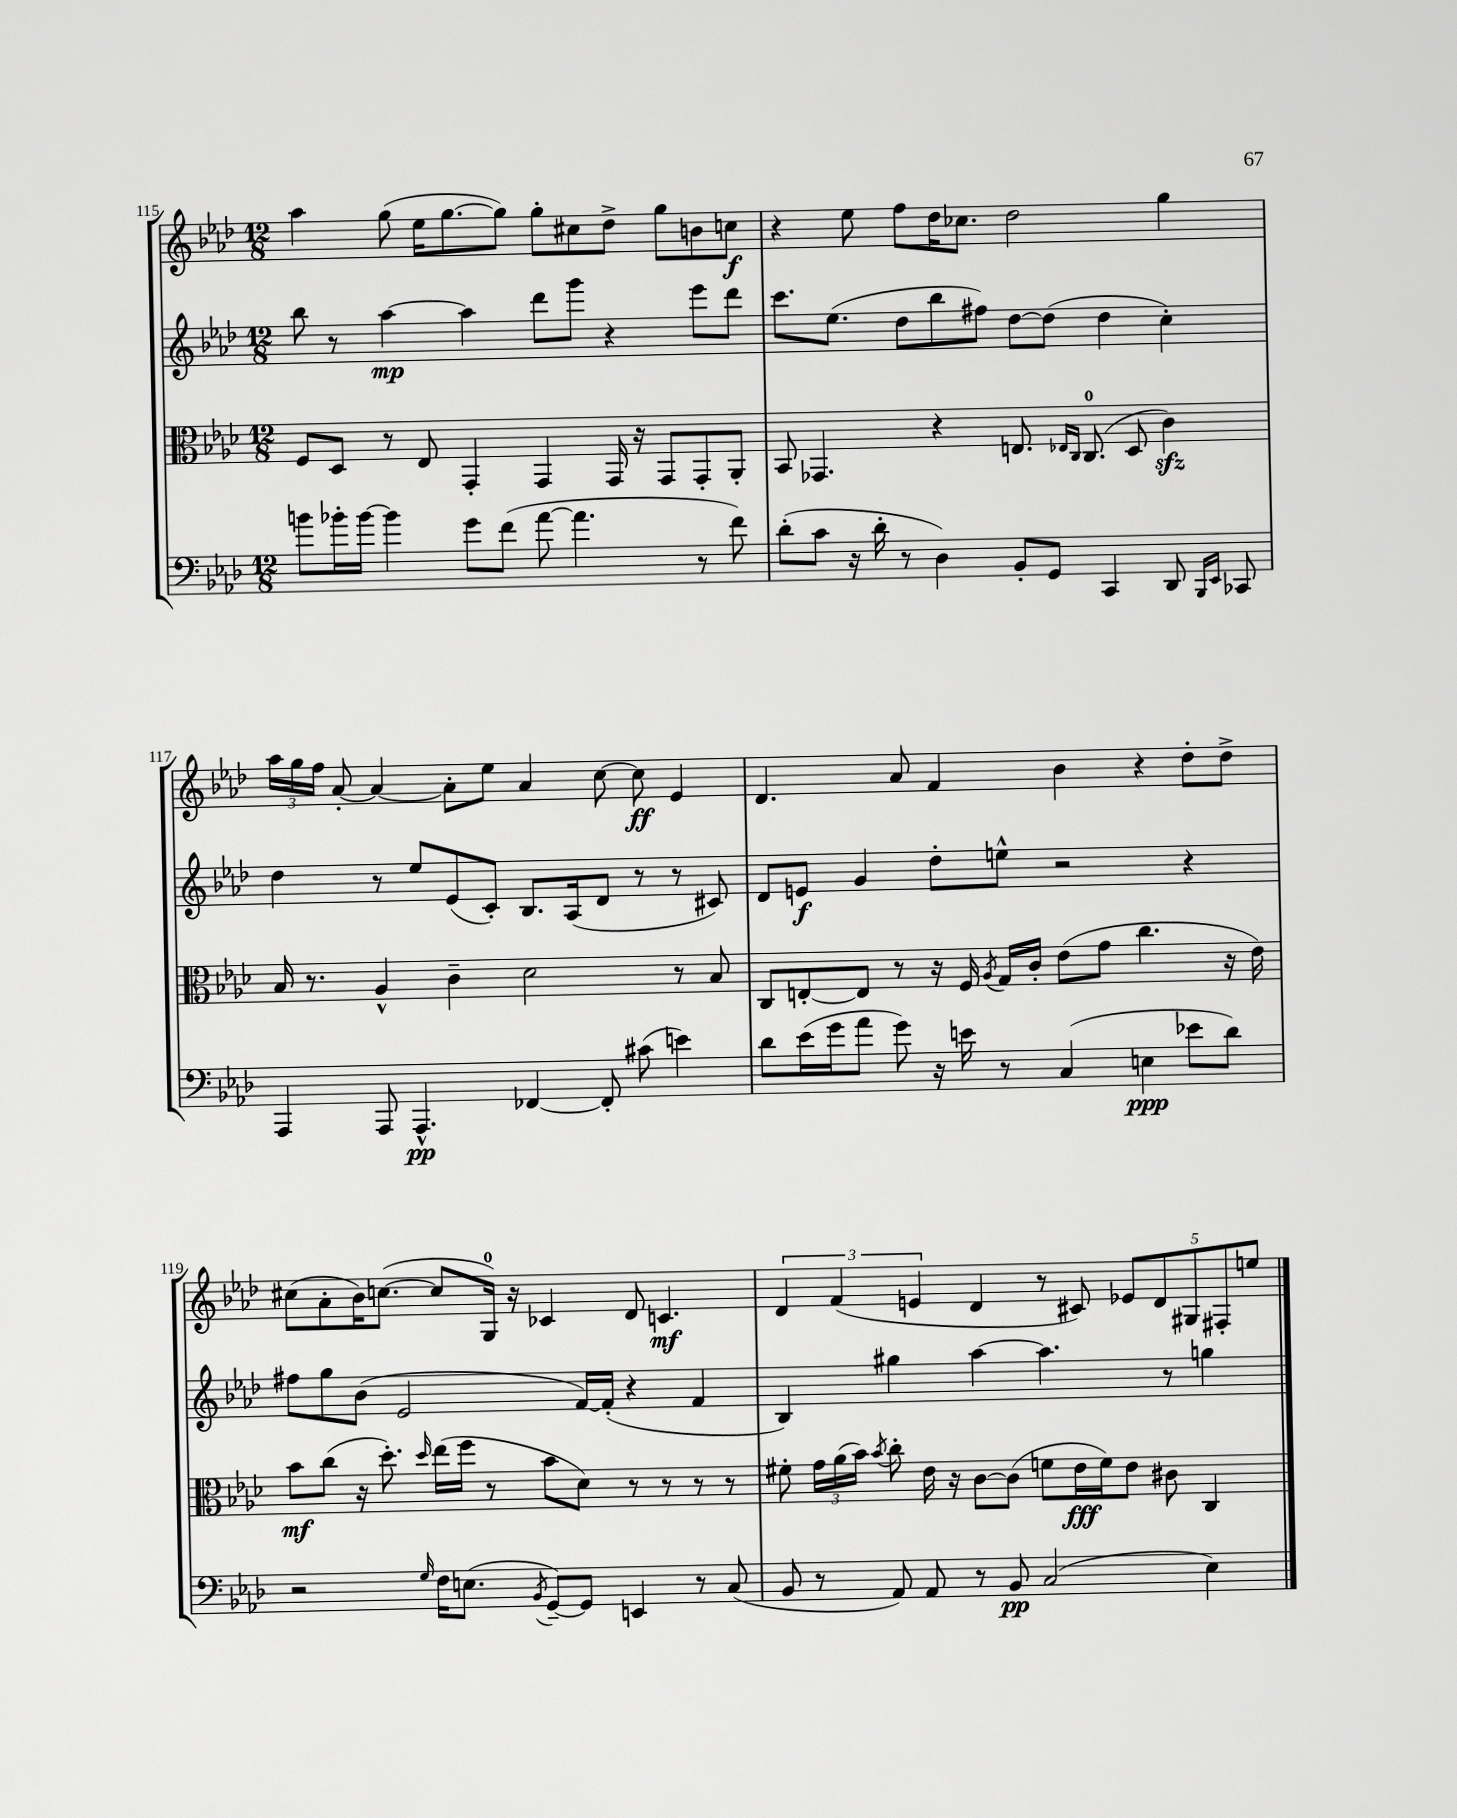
<<
\new StaffGroup <<
\new Staff = "s0" {
    \clef treble \key aes \major \numericTimeSignature \time 12/8
    \autoBeamOff aes''4 g''8( ees''16[ g''8.~ g''8]) g''8[-. cis''8 des''8]-> g''8[ b'8 c''8]\f |
    r4 ees''8 f''8[ des''16 ces''8.] des''2 g''4 |
    \tuplet 3/2 { aes''16[ g''16 f''16] } aes'8~-. aes'4~ aes'8[-. ees''8] aes'4 c''8~ c''8\ff ees'4 |
    des'4. aes'8 f'4 bes'4 r4 des''8[-. des''8]-> |
    cis''8[( aes'8-. bes'16) c''8.]~( c''8[ g16]-0) r16 ces'4 des'8 c'4.\mf |
    \tuplet 3/2 { des'4 f'4( e'4 } des'4 r8 cis'8) \tuplet 5/4 { ees'8[ des'8 gis8 fis8-. e''8] } \bar "|." |
}
\new Staff = "s1" {
    \clef treble \key aes \major \numericTimeSignature \time 12/8
    \autoBeamOff bes''8 r8 aes''4~\mp aes''4 des'''8[ g'''8] r4 ees'''8[ des'''8] |
    c'''8.[ ees''8.]( des''8[ bes''8 fis''8]) des''8[~ des''8]( des''4 c''4-.) |
    des''4 r8 ees''8[ ees'8( c'8]-.) bes8.[ aes16( des'8] r8 r8 cis'8) |
    des'8[ e'8]\f g'4 des''8[-. e''8]-^ r2 r4 |
    fis''8[ g''8 bes'8]( ees'2 f'16[~) f'16]-.( r4 f'4 |
    bes4) gis''4 aes''4~ aes''4. r8 g''4 \bar "|." |
}
\new Staff = "s2" {
    \clef alto \key aes \major \numericTimeSignature \time 12/8
    \autoBeamOff f8[ des8] r8 ees8 g,4-. g,4 g,16 r16 g,8[ g,8-. aes,8]-. |
    bes,8 ges,4. r4 e8. \grace { ees16[ c16] } c8.-0( des8 c'4\sfz) |
    bes16 r8. aes4-^ c'4-- des'2 r8 bes8 |
    c8[ e8~-. e8] r8 r16 f16 \acciaccatura { aes8 } g16[ c'16]-. ees'8[( g'8] c''4. r16 ees'16) |
    bes'8[\mf c''8]( r16 des''8.-.) \grace { des''16 } ees''16[( f''16] r8 bes'8[ des'8]) r8 r8 r8 r8 |
    fis'8-. \tuplet 3/2 { g'16[ aes'16( bes'16]) } \acciaccatura { bes'8 } c''8-. ees'16 r16 c'8[~ c'8]( f'8[ ees'16\fff f'16) ees'8] cis'8 c4 \bar "|." |
}
\new Staff = "s3" {
    \clef bass \key aes \major \numericTimeSignature \time 12/8
    \autoBeamOff b'8[ bes'16-. bes'16]~ bes'4 g'8[ f'8]( aes'8~ aes'4. r8 f'8) |
    des'8[-.( c'8] r16 des'16-. r8 des4) bes,8[-. g,8] c,4 des,8 \grace { bes,,16[ ees,16] } ces,8 |
    aes,,4 aes,,8 aes,,4.-^\pp fes,4~ fes,8-. cis'8( e'4) |
    des'8[ ees'16( g'16 aes'8] g'8) r16 e'16 r8 c4( e4\ppp ees'8[ des'8]) |
    r2 \grace { g16 } f16[ e8.]( \acciaccatura { bes,8 } g,8[~--) g,8] e,4 r8 c8( |
    bes,8 r8 aes,8) aes,8 r8 bes,8\pp c2( ees4) \bar "|." |
}
>>
>>
\layout { \context { \Score currentBarNumber = #115 } }
